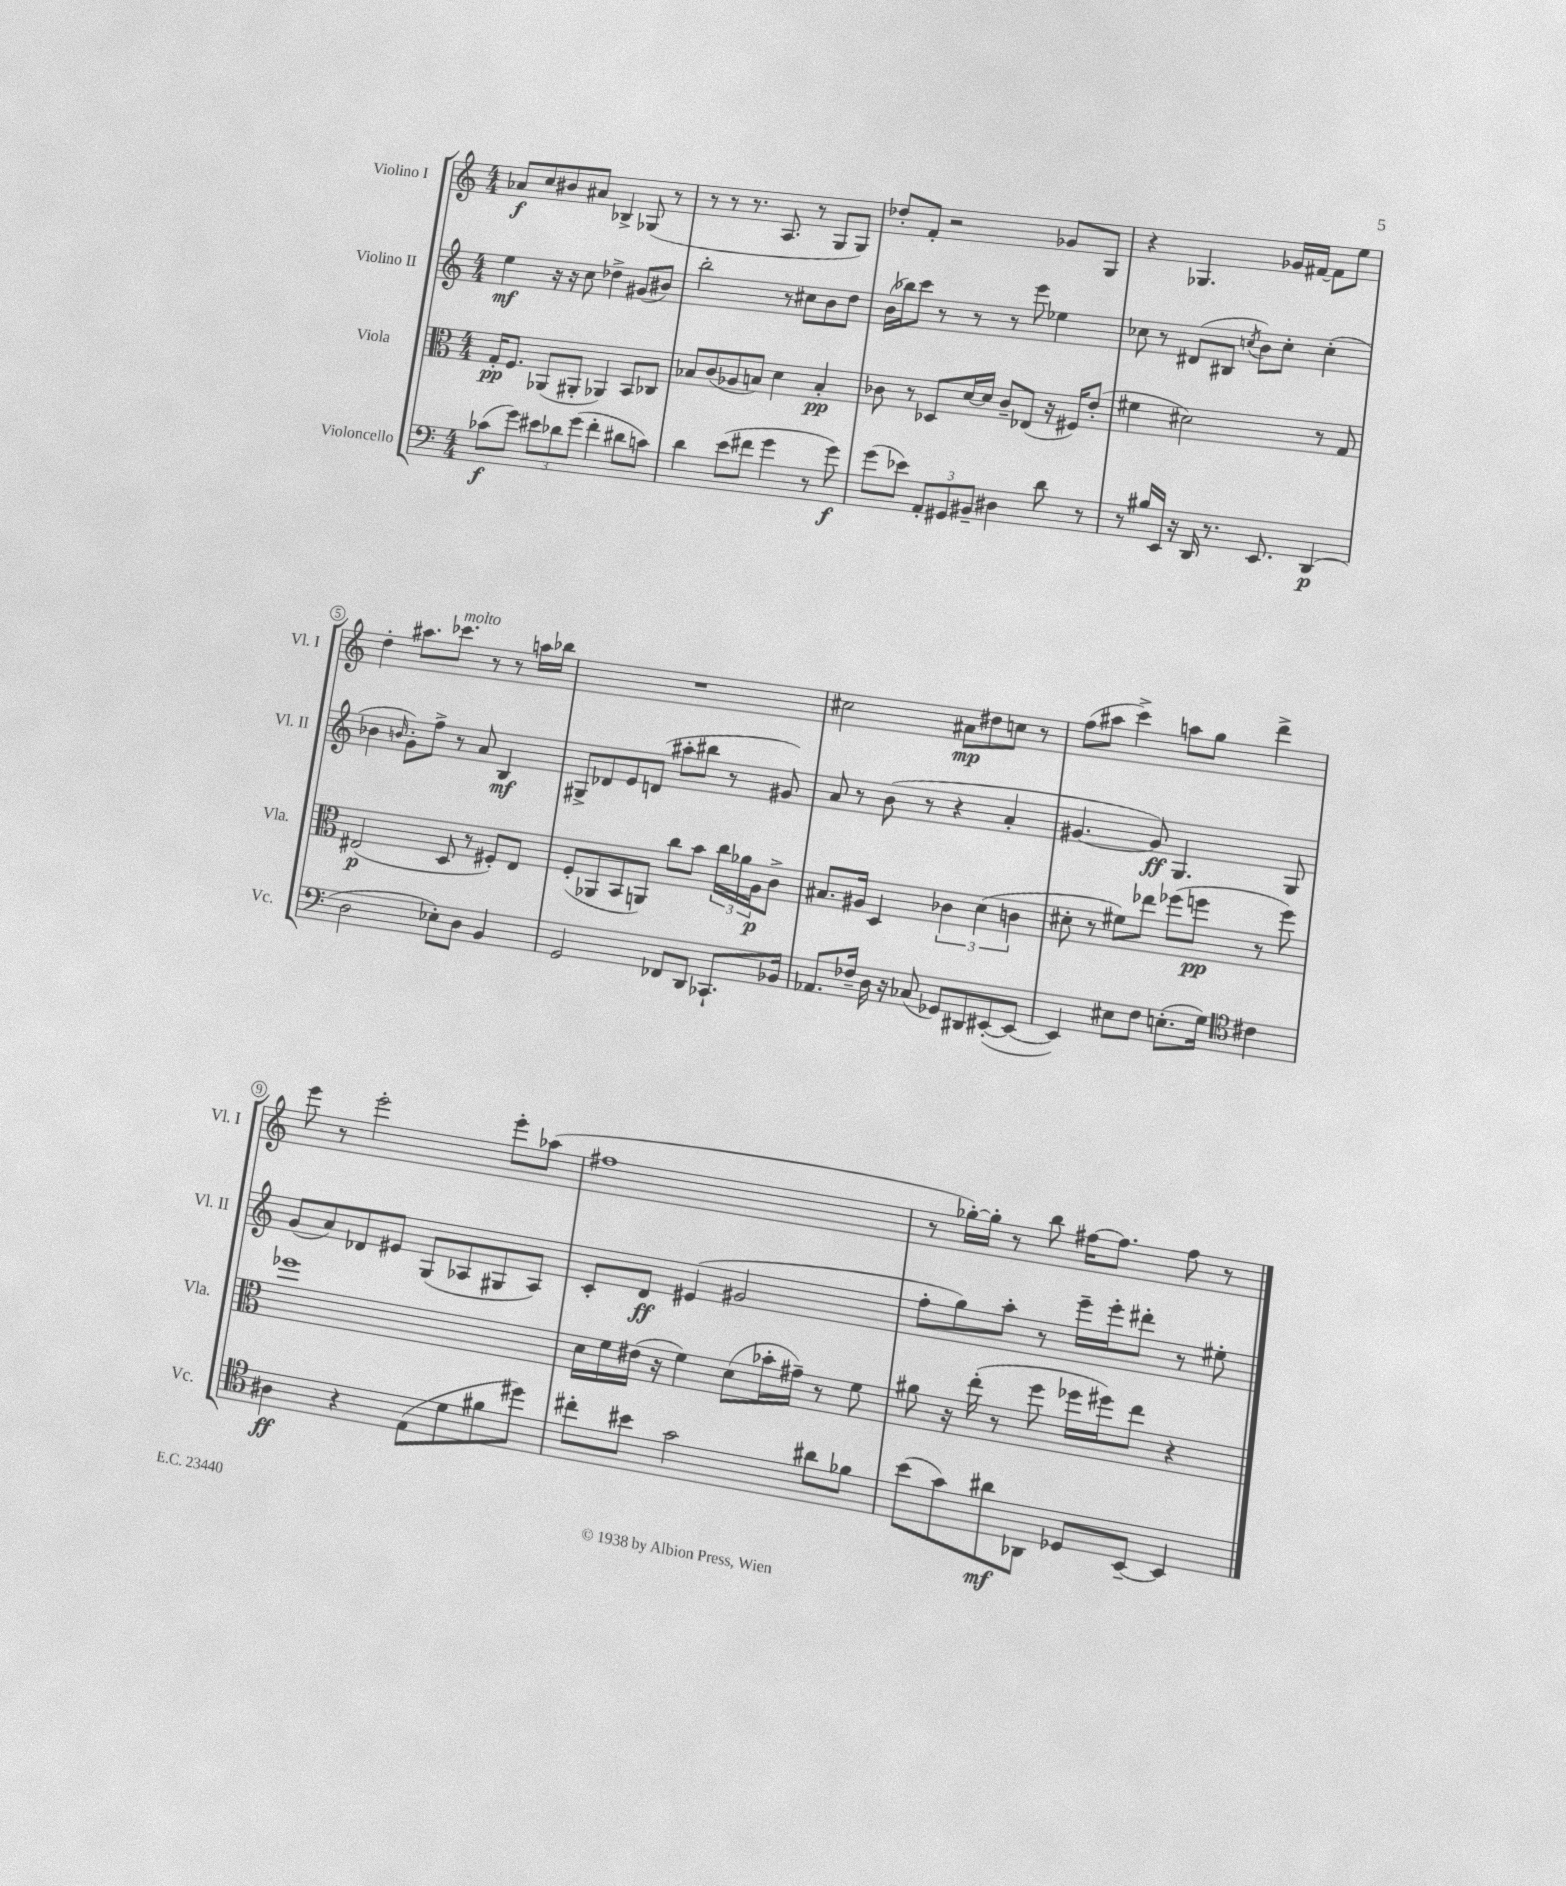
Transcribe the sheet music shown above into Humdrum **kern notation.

**kern	**dynam	**kern	**dynam	**kern	**dynam	**kern	**dynam
*part4	*part4	*part3	*part3	*part2	*part2	*part1	*part1
*staff4	*staff4	*staff3	*staff3	*staff2	*staff2	*staff1	*staff1
*I"Violoncello	*	*I"Viola	*	*I"Violino II	*	*I"Violino I	*
*I'Vc.	*	*I'Vla.	*	*I'Vl. II	*	*I'Vl. I	*
*clefF4	*	*clefC3	*	*clefG2	*	*clefG2	*
*k[]	*	*k[]	*	*k[]	*	*k[]	*
*M4/4	*	*M4/4	*	*M4/4	*	*M4/4	*
=1	=1	=1	=1	=1	=1	=1	=1
(8c-X\L	f	16G'/KL	pp	4ee\	mf	8a-X/L	f
.	.	8.F/J	.	.	.	.	.
8g\J)	.	.	.	.	.	8cc/	.
12e#X\L	.	(8AA-X/L	.	16r	.	8b#X/	.
.	.	.	.	16r	.	.	.
12d-X\	.	.	.	.	.	.	.
.	.	8AA#X'/J	.	8cc\	.	8a#X/J	.
(12g\J	.	.	.	.	.	.	.
4f'\	.	4AA-X/)	.	4dd-X^\	.	4B-X^/	.
8d#X\L	.	8BB/L	.	(8g#X/L	.	(8G-X/	.
8cn\J)	.	8C-X/J	.	8b#X/J)	.	8r	.
=2	=2	=2	=2	=2	=2	=2	=2
4d\	.	8B-X/L	.	2bb'\	.	8r	.
.	.	(8c/	.	.	.	8r	.
(8e\L	.	8A-X/	.	.	.	8.r	.
8f#X\J	.	8Bn/J)	.	.	.	.	.
.	.	.	.	.	.	8.A/	.
4g\	.	4d\	.	8r	.	.	.
.	.	.	.	8cc#X\L	.	8r	.
8r	.	4B'/	pp	8b\	.	8G/L	.
8g\)	f	.	.	8dd\J	.	8G/J)	.
=3	=3	=3	=3	=3	=3	=3	=3
(8g\L	.	8c-X\	.	(16b\LL	.	8dd-X'/L	.
.	.	.	.	16bb-X\J)	.	.	.
8e-X\J)	.	8r	.	8ccc\J	.	8f'/J	.
12AA'/L	.	8D-X/L	.	8r	.	2r	.
12GG#X/	.	.	.	.	.	.	.
.	.	[16d/L	.	8r	.	.	.
12BB#X~/J	.	.	.	.	.	.	.
.	.	16d/JJ]	.	.	.	.	.
4D#X\	.	8c-~/L	.	8r	.	.	.
.	.	(8E-X/J	.	8eee\	.	.	.
8d\	.	16r	.	4ee-X\	.	8g-X/L	.
.	.	16F#X/KL)	.	.	.	.	.
8r	.	(8e'/J	.	.	.	8G/J	.
=4	=4	=4	=4	=4	=4	=4	=4
8r	.	4f#X\	.	8cc-X\	.	4r	.
16B#X/LL	.	.	.	8r	.	.	.
16EE/JJ	.	.	.	.	.	.	.
16r	.	2d#X\)	.	(8d#X/L	.	4.G-X/	.
16DD/	.	.	.	.	.	.	.
8.r	.	.	.	8B#X/J	.	.	.
.	.	.	.	8qccn/	.	.	.
.	.	.	.	8b\L)	.	.	.
8.EE/	.	.	.	.	.	.	.
.	.	.	.	8cc'\J	.	16g-X/LL	.
.	.	.	.	.	.	[16f#X/JJ	.
(4DD/	p	8r	.	(4cc'\	.	8f#\L]	.
.	.	8G/	.	.	.	8ee\J	.
!!LO:LB:g=z
=5	=5	=5	=5	=5	=5	=5	=5
2D\	.	(2E#X/	p	4b-X\	.	4dd'\	.
.	.	.	.	16qqbn/	.	.	.
.	.	.	.	8g'\L)	.	8.aa#X\L	.
.	.	.	.	8ff^\J	.	.	.
!	!	!	!	!	!	!LO:TX:a:i:t=molto	!
.	.	.	.	.	.	8.ccc-X\J	.
8E-X'\L)	.	8D/	.	8r	.	.	.
8D\J	.	8r	.	8a/	.	8r	.
4BB/	.	8F#X'/L)	.	4B/	mf	8r	.
.	.	8E#/J	.	.	.	16aan\LL	.
.	.	.	.	.	.	16bb-X\JJ	.
=6	=6	=6	=6	=6	=6	=6	=6
2GG/	.	(8F'/L	.	8G#X^/L	.	1r	.
.	.	8AA-X/	.	8d-X/	.	.	.
.	.	8BB/	.	8e/	.	.	.
.	.	8AAn/J)	.	(8dn/J	.	.	.
8FF-X/L	.	8cc\L	.	8aa#X'\L	.	.	.
8DD/J	.	8b\J	.	8bb#X\J	.	.	.
8.CC-X`/L	.	24cc\LL	.	8r	.	.	.
.	.	24a-X\	.	.	.	.	.
.	.	24A\J	p	.	.	.	.
.	.	8c^\J	.	8g#X/)	.	.	.
16BB-X/Jk	.	.	.	.	.	.	.
=7	=7	=7	=7	=7	=7	=7	=7
8.AA-X/L	.	8.B#X/L	.	8a/	.	2cc#X\	.
.	.	.	.	8r	.	.	.
16F-X~/Jk	.	16A#X/Jk	.	.	.	.	.
16D\	.	4D/	.	(8b\	.	.	.
16r	.	.	.	.	.	.	.
(8C-X/	.	.	.	8r	.	.	.
8GG-X/L)	.	6c-X\	.	4r	.	8a#X\L	mp
8DD#X/	.	.	.	.	.	8dd#X\	.
.	.	(6d\	.	.	.	.	.
([8EE#X'/	.	.	.	4a'/	.	8ccn\J	.
.	.	6cn\	.	.	.	.	.
8EE#/J_	.	.	.	.	.	8r	.
=8	=8	=8	=8	=8	=8	=8	=8
4EE#/])	.	8d#X'\	.	[4.g#X/	.	(8ff\L	.
.	.	8r	.	.	.	8aa#X\J	.
8E#X\L	.	8f#X\L)	.	.	.	4ccc^\)	.
8F\J	.	8ee-X\J	.	8g#/])	ff	.	.
(8.En'\L	.	(8ff-X\L	.	4.G/	.	8aan\L	.
.	.	8ffn\J	pp	.	.	8gg\J	.
16G\Jk)	.	.	.	.	.	.	.
*clefC4	*	*	*	*	*	*	*
4c#X\	.	8r	.	.	.	4ddd^\	.
.	.	8ff\)	.	8G/	.	.	.
!!LO:LB:g=z
=9	=9	=9	=9	=9	=9	=9	=9
4A#X\	ff	1ff-X	.	(8g/L	.	8eee\	.
.	.	.	.	8a/)	.	8r	.
4r	.	.	.	8d-X/	.	2eee'\	.
.	.	.	.	8e#X/J	.	.	.
(8E\L	.	.	.	(8G/L	.	.	.
8d\	.	.	.	8A-X/	.	.	.
8f#X\	.	.	.	8G#X/	.	8eee'\L	.
8dd#X\J)	.	.	.	8A-/J)	.	(8aa-X\J	.
=10	=10	=10	=10	=10	=10	=10	=10
8cc#X'\L	.	16d\LL	.	8c'/L	.	1ff#X	.
.	.	16f\	.	.	.	.	.
8b#X\J	.	(16e#X\JJ	.	8d/J	ff	.	.
.	.	16r	.	.	.	.	.
2g\	.	4f\)	.	(4e#X/	.	.	.
.	.	(8d\L	.	2g#X/	.	.	.
.	.	16b-X'\L	.	.	.	.	.
.	.	16g#X~\JJ)	.	.	.	.	.
8a#X\L	.	8r	.	.	.	.	.
8f-X\J	.	8f\	.	.	.	.	.
=11	=11	=11	=11	=11	=11	=11	=11
(8b\L	.	8a#X\	.	8ff'\L	.	8r	.
8g\)	.	16r	.	8gg\)	.	[16gg-X'\LL)	.
.	.	(16ee'\	.	.	.	16gg-'\JJ]	.
8a#X\	mf	8r	.	8aa'\J	.	8r	.
8AA-X\J	.	8ff\	.	8r	.	8bb\	.
8D-X/L	.	16ff-X\LL	.	16eee~\LL	.	[16ff#X\KL	.
.	.	16ff#X\J)	.	16eee'\J	.	8.ff#\J]	.
[8BB~/J	.	8ee\J	.	8ddd#X'\J	.	.	.
4BB/]	.	4r	.	8r	.	8ff#\	.
.	.	.	.	8ee#X'\	.	8r	.
==	==	==	==	==	==	==	==
*-	*-	*-	*-	*-	*-	*-	*-
